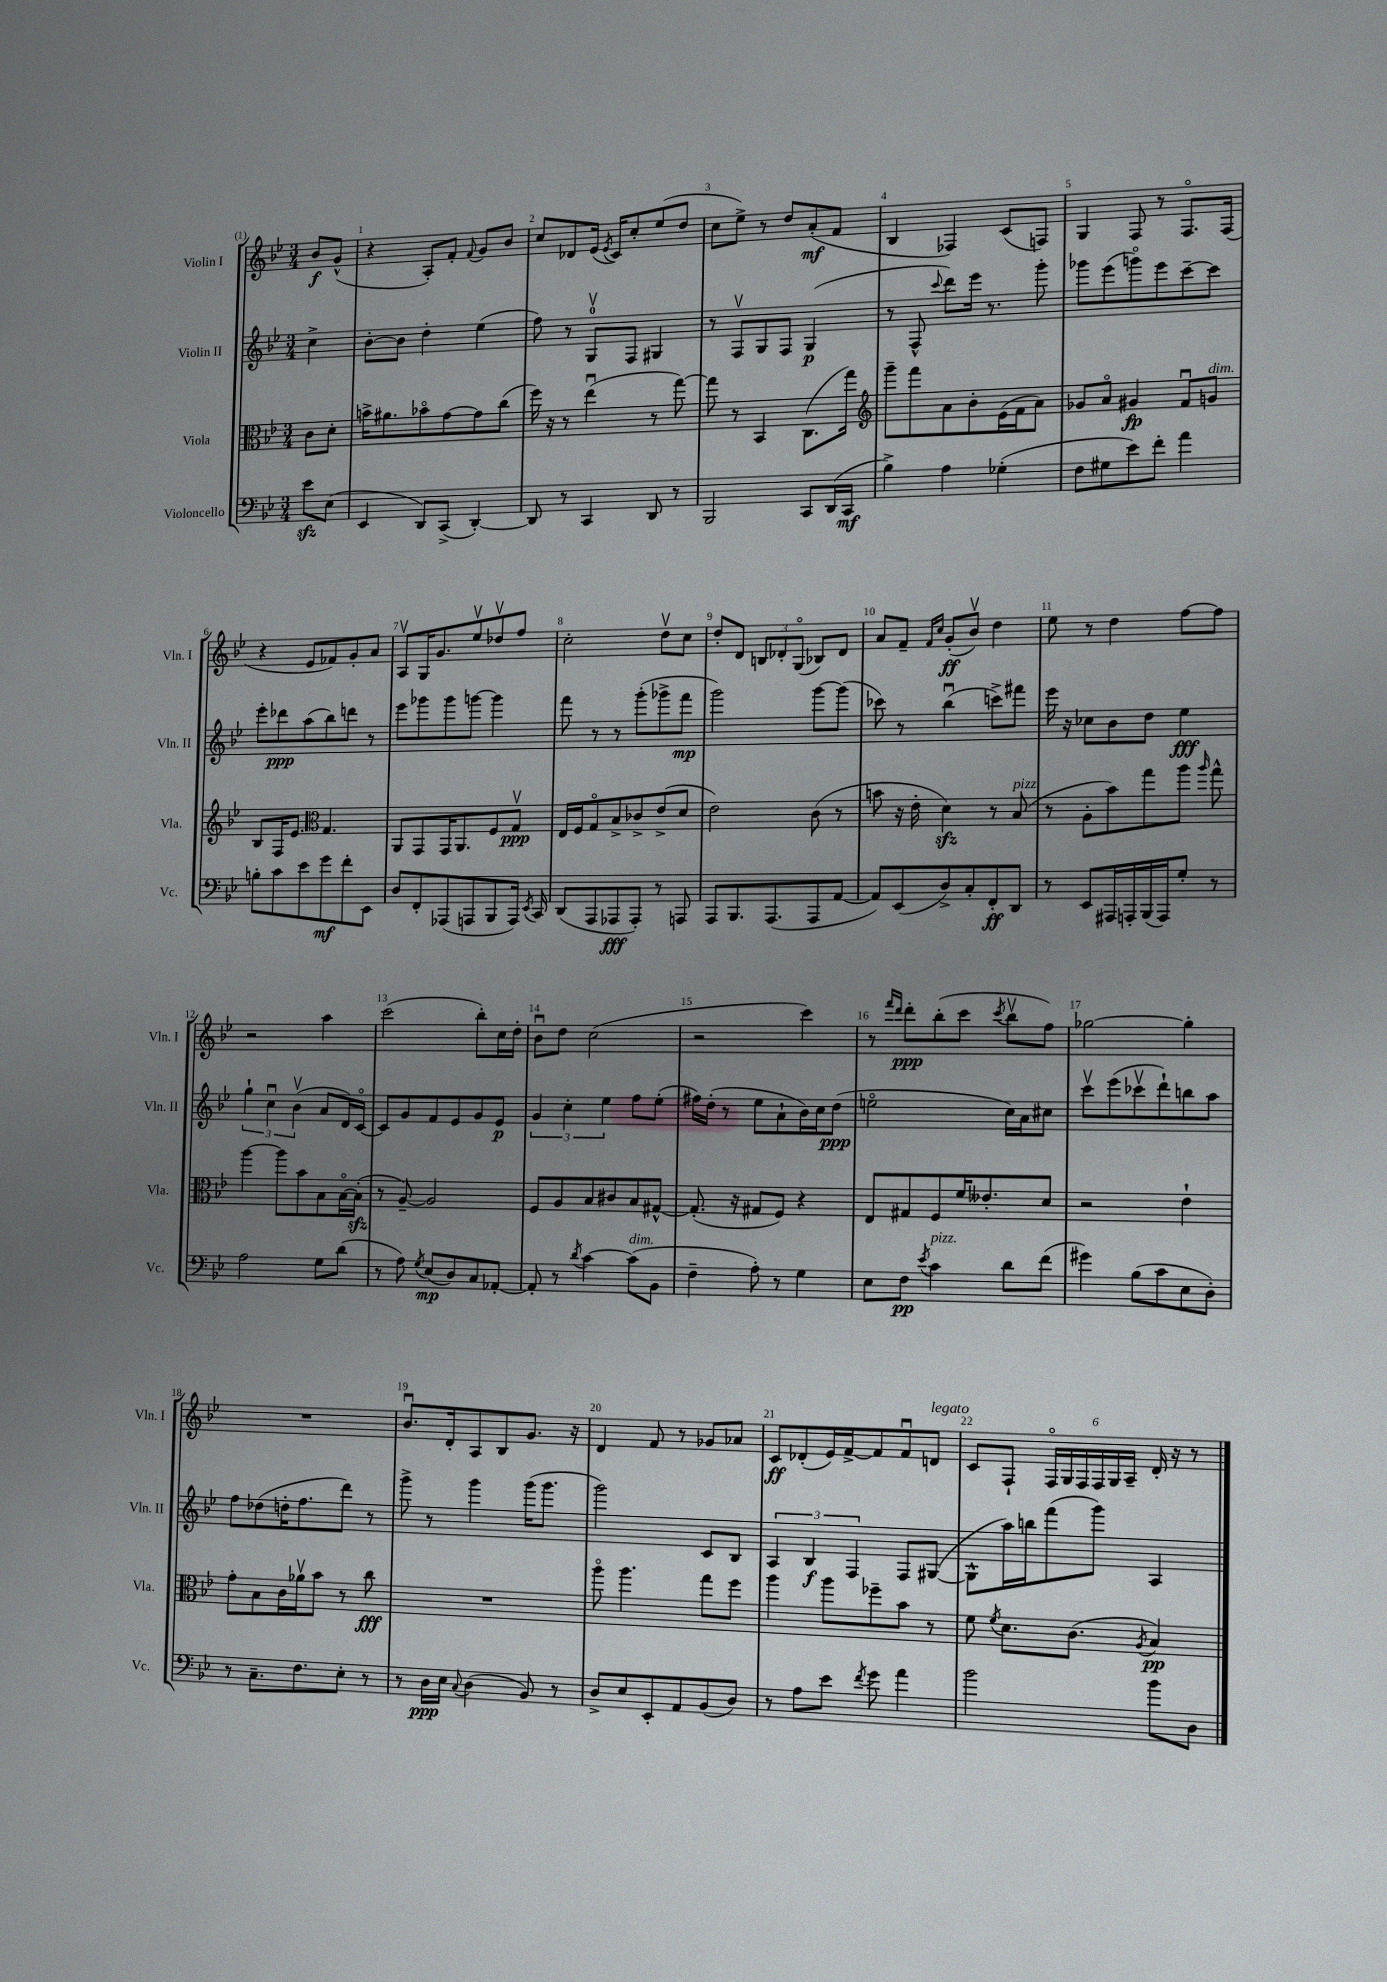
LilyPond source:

<<
\new StaffGroup <<
\new Staff = "s0" \with { instrumentName = "Violin I" shortInstrumentName = "Vln. I" } {
    \clef treble \key bes \major \numericTimeSignature \time 3/4 \partial 4
    \autoBeamOff bes'8[\f g'8]-^( |
    r4 a8[-.) f'8]-. \appoggiatura { f'8 } g'8[ bes'8] |
    c''8[ des'8 ees'16]( \acciaccatura { ees'8 } c'16[) c''8-. ees''8( d''8] |
    c''8[ ees''8]->) r8 d''8[ a'8-.\mf( f'8] |
    bes4 fes4) c'8[( f8]) |
    g4 f8 r8 f8.[\flageolet f16]( |
    r4 ees'8[ fes'8) g'8-. a'8] |
    a8[\upbow g16 g'8. ees''8\upbow des''8\upbow f''8] |
    c''2-. d''8[\upbow c''8] |
    d''8[-. d'8] \tuplet 3/2 { b8[ des'8-. g8]\flageolet( } bes8[) des'8] |
    a'8[ f'8]-- \grace { f'16[ c''16] } g'8[-.\ff( bes'8]\upbow) d''4 |
    ees''8 r8 d''4 f''8[~ f''8] |
    r2 a''4 |
    c'''2( bes''8[-.) c''16 d''16]-. |
    bes'8[\downbow d''8] c''2( |
    r2 c'''4) |
    r8 \grace { f'''16[ d'''16] } d'''8[-.\ppp bes''8-.( c'''8] \acciaccatura { c'''8 } bes''8[\upbow f''8]) |
    ges''2~ ges''4-. |
    R2. |
    bes'8.[\downbow d'16-. a8 bes8 g'8.] r16 |
    d'4 f'8 r8 ges'8[ aes'8] |
    c'8[\ff des'8-.( ees'16) f'16~-> f'8 f'8\downbow d'8]^\markup { \italic "legato" } |
    c'8[ f8]-! \tuplet 6/4 { f16[\flageolet g16 f16 f16 g16 a16]-- } d'16-. r16 r8 \bar "|." |
}
\new Staff = "s1" \with { instrumentName = "Violin II" shortInstrumentName = "Vln. II" } {
    \clef treble \key bes \major \numericTimeSignature \time 3/4 \partial 4
    \autoBeamOff c''4-> |
    bes'8[~-. bes'8] d''4-. ees''4( |
    f''8) r8 g8[-0\upbow f8] gis4 |
    r8 f8[\upbow g8 f8] g4\p( |
    r8 f8-^ \appoggiatura { c'''8 } d'''8[) ees'''16] r8. g'''8-. |
    ges'''8[ ees'''8( g'''8\flageolet) ees'''8 c'''8~-- c'''8] |
    ees'''8[-. des'''8\ppp a''8( bes''8) d'''8] r8 |
    ees'''8[ ges'''8 ges'''8 g'''8]~ g'''4 |
    f'''8 r8 r8 g'''8[-.( ges'''8-> f'''8]\mp |
    g'''2) g'''8[~ g'''8]( |
    ces'''8) r8 bes''4\downbow( c'''8[->) fis'''8] |
    ees'''16 r16 ces''8[ bes'8 d''8] ees''4\fff |
    \tuplet 3/2 { g''4-! c''4\downbow bes'4\upbow( } a'8[ d'16) c'16]~\flageolet |
    c'8[ g'8 f'8 ees'8 g'8 ees'8]\p |
    \tuplet 3/2 { g'4 c''4-. ees''4 } f''8[ ees''8]-.( |
    fis''16[) d''16]-.( r8 ees''8[ a'8-! bes'16) c''16 d''8]\ppp( |
    e''2\flageolet c''16[) a'16 cis''8] |
    c'''8[\upbow ees'''8( ces'''8\upbow d'''8-!) b''8 a''8] |
    f''8[ des''8( d''16-. f''8. d'''8]) r8 |
    g'''8-> r8 g'''4 g'''16[( g'''8.] |
    g'''2) c'8[ bes8] |
    \tuplet 3/2 { a4 bes4\f f4 } f8[ gis8]~( |
    gis8[-^ a''16) b''16 f'''8( g'''8]) a4 \bar "|." |
}
\new Staff = "s2" \with { instrumentName = "Viola" shortInstrumentName = "Vla." } {
    \clef alto \key bes \major \numericTimeSignature \time 3/4 \partial 4
    \autoBeamOff c'8[ d'8]-. |
    b'16[-> ais'8. bes'8\flageolet g'8~ g'8 c''8]( |
    f''16) r16 r8 ees''4\downbow( r8 g''8~) |
    g''8 r8 bes,4 c8.[( g''16]) |
    \clef treble g'''8[-- f'''8 a'8 bes'8-. ees'16( f'16 a'8]) |
    ges'8[ a'8]\flageolet gis'4\fp f'8[\downbow g'8]^\markup { \italic "dim." } |
    bes8[ f16 ees'8.] \clef alto g4. |
    a,8[ g,8 g,16 a,8. f8 g8]\upbow\ppp |
    ees16[ f16 g8\flageolet bes8-> ces'8-> ees'8->( d'8] |
    ees'2) c'8( r8 |
    b'8 r16 ees'16-. d'4\sfz) r8 bes8^\markup { \italic "pizz." }( |
    r8 a8[-. bes'8) g''8 a''8] \grace { a''16 } g''8-^ |
    a''4~ a''8[ bes'8 bes8 bes16~\flageolet bes16]-.\sfz( |
    r8 a8~--) a2 |
    f8[ a8 bes8 cis'8 bes8 gis8]~-^ |
    gis8.-.( r16 gis8[ f8]) r4 |
    ees8[ gis8 f8 f'16 eeses'8.-. d'8] |
    r2 ees'4-! |
    g'8[-. bes8 c'16 aes'16\upbow bes'8] r8 c''8\fff |
    R2. |
    a''8\flageolet a''4. g''8[ f''8] |
    a''4 a''8[ fes''8-- bes'8] r8 |
    f'8 \acciaccatura { f'8 } d'8.[ c'8.]( \acciaccatura { a8 } bes4\pp) \bar "|." |
}
\new Staff = "s3" \with { instrumentName = "Violoncello" shortInstrumentName = "Vc." } {
    \clef bass \key bes \major \numericTimeSignature \time 3/4 \partial 4
    \autoBeamOff ees'8[\sfz ees8]( |
    ees,4 d,8[) c,8]->( d,4~-.) |
    d,8 r8 c,4 d,8 r8 |
    bes,,2 c,8[ d,16( c,16]\mf |
    bes4->) a4 ges4-.( |
    f8[ gis8 ees'8) f'8]-. a'4 |
    b8[-. c'8 ees'8 g'8\mf f'8-. ees,8] |
    d8[ f,8-. aes,,8( a,,8 bes,,8 a,,16]) \acciaccatura { ees,8 } c,16 |
    d,8[( a,,8 aes,,8\fff aes,,8]-.) r8 a,,8 |
    a,,8[ bes,,8. a,,8.( a,,8 a,8]~ |
    a,8[) ees,8( d8->) c8-. f,8-.\ff d,8] |
    r8 ees,8[ ais,,16 a,,16-. bes,,16( a,,16) g8]-. r8 |
    a2 g8[ d'8]( |
    r8 a8) \acciaccatura { g8 } ees8[\mp( d8) c8 aes,8]~-. |
    aes,8-. r8 \acciaccatura { d'8 } c'4~ c'8[^\markup { \italic "dim." }( bes,8] |
    f4-- a8-.) r8 g4 |
    ees8[ f8]\pp \acciaccatura { ees'8 } c'4^\markup { \italic "pizz." } d'8[ f'8]( |
    gis'4) bes8[( c'8 ees8 d8]-.) |
    r8 c8.[-- f8. ees8]-. r8 |
    r8 d16[\ppp ees16] \appoggiatura { c8 } d4( bes,8) r8 |
    d8[-> ees8 ees,8-. a,8 bes,8( d8]) |
    r8 a8[ ees'8] \acciaccatura { f'8 } g'8 a'4 |
    bes'2 bes'8[ d8] \bar "|." |
}
>>
>>
\layout { \context { \Score \override BarNumber.break-visibility = ##(#f #t #t) barNumberVisibility = #all-bar-numbers-visible } }
